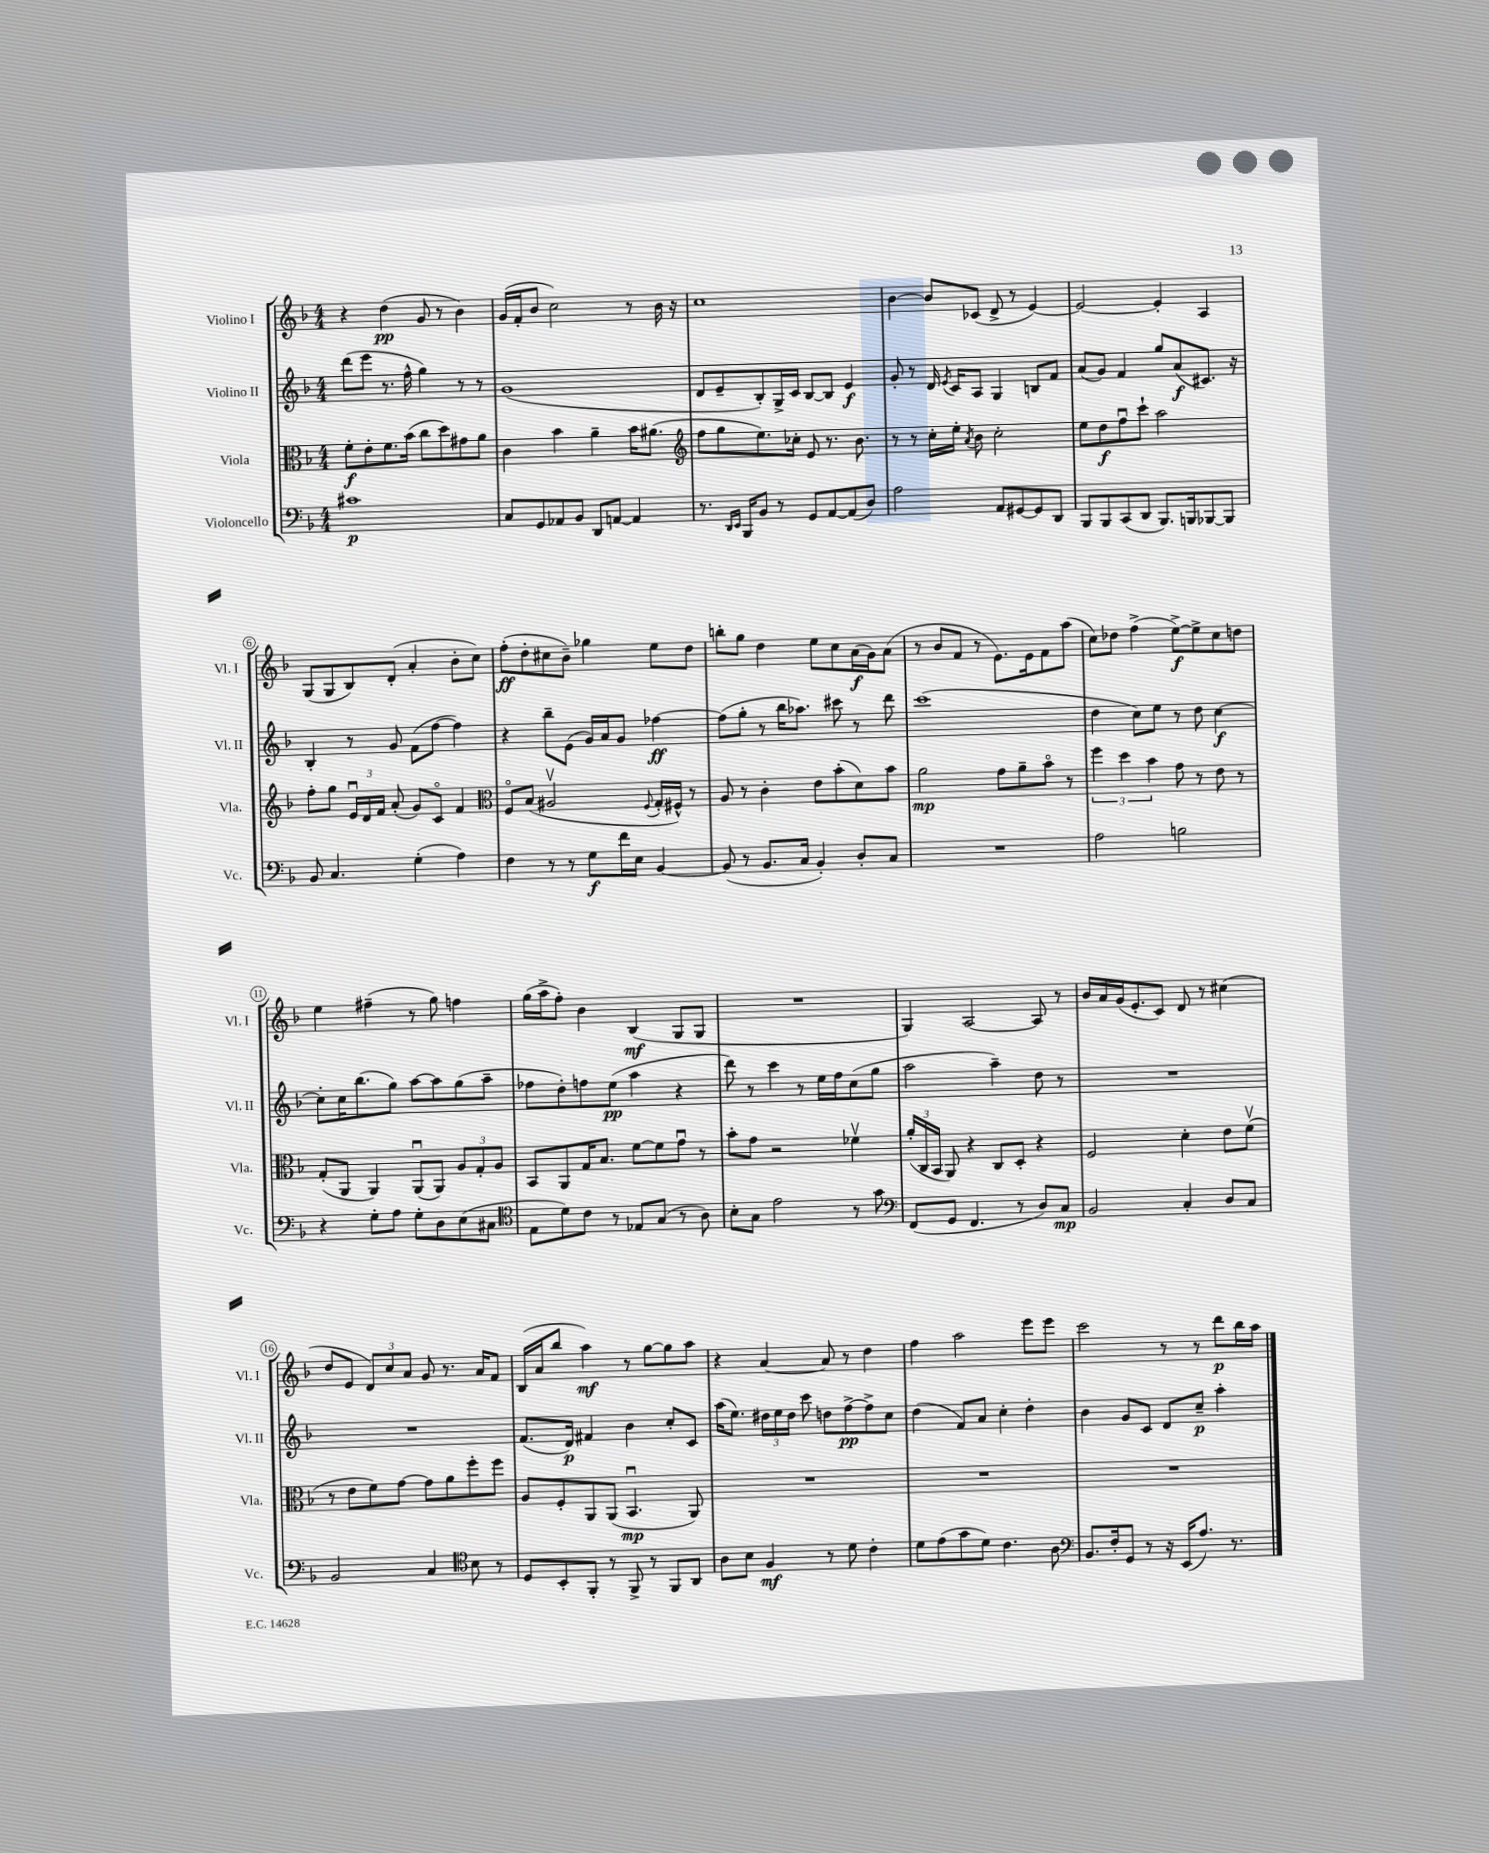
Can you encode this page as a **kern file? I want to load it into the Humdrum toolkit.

**kern	**dynam	**kern	**dynam	**kern	**dynam	**kern	**dynam
*part4	*part4	*part3	*part3	*part2	*part2	*part1	*part1
*staff4	*staff4	*staff3	*staff3	*staff2	*staff2	*staff1	*staff1
*I"Violoncello	*	*I"Viola	*	*I"Violino II	*	*I"Violino I	*
*I'Vc.	*	*I'Vla.	*	*I'Vl. II	*	*I'Vl. I	*
*clefF4	*	*clefC3	*	*clefG2	*	*clefG2	*
*k[b-]	*	*k[b-]	*	*k[b-]	*	*k[b-]	*
*M4/4	*	*M4/4	*	*M4/4	*	*M4/4	*
=1	=1	=1	=1	=1	=1	=1	=1
1c#X	p	8f'\L	f	(8ddd\L	.	4r	.
.	.	8e'\	.	8eee\J	.	.	.
.	.	8.f\	.	8.r	.	(4dd\	pp
.	.	(16b-\Jk	.	16ff^^\	.	.	.
.	.	8cc\L	.	4gg\)	.	8g/	.
.	.	8dd\)	.	.	.	8r	.
.	.	8g#X\	.	8r	.	4b-\)	.
.	.	8a\J	.	8r	.	.	.
=2	=2	=2	=2	=2	=2	=2	=2
8C/L	.	4c\	.	(1g	.	(16g/LL	.
.	.	.	.	.	.	16f'/J	.
8GG/	.	.	.	.	.	8b-/J	.
8AA-X/	.	4b-\	.	.	.	2cc\)	.
8BB-/J	.	.	.	.	.	.	.
8DD/L	.	4a~\	.	.	.	.	.
[8AAn/J	.	.	.	.	.	.	.
4AA/]	.	16b-\KL	.	.	.	8r	.
.	.	(8.a#X\J	.	.	.	.	.
.	.	.	.	.	.	16b-\	.
.	.	.	.	.	.	16r	.
=3	=3	=3	=3	=3	=3	=3	=3
*	*	*clefG2	*	*	*	*	*
8.r	.	8ff\L	.	8d/L	.	1cc	.
.	.	8gg\	.	8e~/	.	.	.
16qqDD/LL	.	.	.	.	.	.	.
16qqEE/JJ	.	.	.	.	.	.	.
16BBB-/KL	.	.	.	.	.	.	.
8BB-/J	.	8.ee\)	.	8B-'/)	.	.	.
8r	.	.	.	16G^/L	.	.	.
.	.	16cc-X'\Jk	.	16c/JJ	.	.	.
8GG/L	.	8e/	.	[8B-/L	.	.	.
[8AA/	.	8.r	.	8B-/J]	.	.	.
(8AA/]	.	.	.	4e/	f	.	.
.	.	8.b-\	.	.	.	.	.
8D/J)	.	.	.	.	.	.	.
=4	=4	=4	=4	=4	=4	=4	=4
2A\	.	8r	.	8g'/	.	[4b-\	.
.	.	8r	.	8r	.	.	.
.	.	16cc'\LL	.	16d/	.	8b-/L]	.
.	.	.	.	8qe/	.	.	.
.	.	16ee'\JJ	.	16c/KL	.	.	.
.	.	8qa/	.	.	.	.	.
.	.	8b-\	.	8A/J	.	(8c-X/J	.
8AA/L	.	2cc'\	.	4G/	.	8d^/	.
[8GG#X/	.	.	.	.	.	8r	.
8GG#/]	.	.	.	8Bn/L	.	[4e/)	.
8DD/J	.	.	.	8f/J	.	.	.
=5	=5	=5	=5	=5	=5	=5	=5
8BBB-/L	.	8ee\L	.	(8a/L	.	2e/_	.
8BBB-/	.	8dd\	f	8g/J)	.	.	.
(8CC/	.	8ffu\	.	4f/	.	.	.
8DD/J	.	8ccc`\J	.	.	.	.	.
8.BBB-/L)	.	2aa\	.	8gg/L	.	4e'/]	.
.	.	.	.	(8a/	f	.	.
16BBBn/k	.	.	.	.	.	.	.
[8BBB-X/	.	.	.	8.c#X/J)	.	4A/	.
8BBB-/J]	.	.	.	.	.	.	.
.	.	.	.	16r	.	.	.
!!LO:LB:g=z
=6	=6	=6	=6	=6	=6	=6	=6
8BB-/	.	8ff'\L	.	4B-'/	.	(8G/L	.
4.C/	.	8gg\J	.	.	.	8G/	.
.	.	24eu/LL	.	8r	.	8B-/)	.
.	.	24d/	.	.	.	.	.
.	.	24f/JJ	.	.	.	.	.
.	.	(8a'/	.	8g/	.	(8d'/J	.
(4G'\	.	8g/L)	.	(8f\L	.	4a'/	.
.	.	8c/J	.	[8ff\J	.	.	.
4A\)	.	4f/	.	4ff\])	.	8b-'\L	.
.	.	.	.	.	.	8cc\J)	.
=7	=7	=7	=7	=7	=7	=7	=7
*	*	*clefC3	*	*	*	*	*
4F\	.	8F/L	.	4r	.	(8ff'\L	ff
.	.	(8B-/J	.	.	.	8dd'\	.
8r	.	2A#Xv/	.	8bb-~\L	.	8cc#X\	.
8r	.	.	.	(8e\J	.	8b-~\J)	.
8G\L	f	.	.	16g/LL)	.	4gg-X\	.
.	.	.	.	16a/J	.	.	.
16f\L	.	.	.	8g/J	.	.	.
16E\JJ	.	.	.	.	.	.	.
.	.	8qqF/	.	.	.	.	.
[4BB-/	.	16G'/LL	.	[4ff-X\	ff	8ee\L	.
.	.	16F#X^^/JJ)	.	.	.	.	.
.	.	8r	.	.	.	8dd\J	.
=8	=8	=8	=8	=8	=8	=8	=8
(8BB-/]	.	8A/	.	(8ff-\L]	.	8bbn'\L	.
8r	.	8r	.	8gg'\J	.	8gg\J	.
8.BB-/L	.	4c'\	.	8r	.	4dd\	.
.	.	.	.	16bb-\KL	.	.	.
16C/Jk	.	.	.	8.aa-X\J)	.	.	.
4BB-'/)	.	8e\L	.	.	.	8ee\L	.
.	.	(8b-'\	.	8ccc#X\	.	8cc\	.
8D'/L	.	8d\)	.	8r	.	(16a\L	f
.	.	.	.	.	.	16g\J)	.
8C/J	.	8b-\J	.	8ddd\	.	(8a\J	.
=9	=9	=9	=9	=9	=9	=9	=9
1r	.	2a\	mp	(1ccc	.	8r	.
.	.	.	.	.	.	8b-/L	.
.	.	.	.	.	.	8f/J	.
.	.	.	.	.	.	8r	.
.	.	8g\L	.	.	.	8.e\L)	.
.	.	8a~\	.	.	.	.	.
.	.	.	.	.	.	16e\k	.
.	.	8b-\J	.	.	.	8f\	.
.	.	8r	.	.	.	(8aa\J	.
=10	=10	=10	=10	=10	=10	=10	=10
2A\	.	6ff\	.	4dd\	.	8cc\L)	.
.	.	.	.	.	.	8dd-X\J	.
.	.	6dd\	.	.	.	.	.
.	.	.	.	8cc\L)	.	(4ff^\	.
.	.	6b-\	.	.	.	.	.
.	.	.	.	8ee\J	.	.	.
2Bn\	.	8g\	.	8r	.	[8ee^\L)	f
.	.	8r	.	8dd\	.	8ee^\]	.
.	.	8e\	.	[4cc\	f	8cc\	.
.	.	8r	.	.	.	8ddn\J	.
!!LO:LB:g=z
=11	=11	=11	=11	=11	=11	=11	=11
4r	.	(8G'/L	.	8cc'\L]	.	4ee\	.
.	.	8AA/J	.	16cc\K	.	.	.
.	.	.	.	(8.bb-\	.	.	.
8G'\L	.	4AA/)	.	.	.	(4ff#X~\	.
8A\J	.	.	.	8gg\J)	.	.	.
8G'\L	.	(8AAu/L	.	[8aa\L	.	8r	.
8D\	.	8AA/J)	.	8aa\]	.	8gg\)	.
(8E\	.	12A/L	.	(8gg\	.	4ffn\	.
.	.	12G'/	.	.	.	.	.
8C#X\J	.	.	.	8aa~\J	.	.	.
.	.	12A/J	.	.	.	.	.
=12	=12	=12	=12	=12	=12	=12	=12
*clefC4	*	*	*	*	*	*	*
8E\L	.	8BB-/L	.	8ff-X\L	.	(16gg\LL	.
.	.	.	.	.	.	16aa^\J	.
8d\)	.	8AA/	.	8dd'\)	.	8ff'\J)	.
8c\J	.	16G/K	.	8ffn\	.	4b-\	.
.	.	8.B-/J	.	.	.	.	.
8r	.	.	.	(8ee\J	pp	.	.
8E-X/L	.	[8f\L	.	4aa\	.	(4B-/	mf
(8G/J	.	8f\]	.	.	.	.	.
8r	.	8gu\J	.	4r	.	8G/L	.
8A\)	.	8r	.	.	.	8G/J	.
=13	=13	=13	=13	=13	=13	=13	=13
8B-'\L	.	8b-'\L	.	8ddd\)	.	1r	.
8G\J	.	8g\J	.	8r	.	.	.
2e\	.	2r	.	4ccc\	.	.	.
.	.	.	.	8r	.	.	.
.	.	.	.	16ee\LL	.	.	.
.	.	.	.	16ff\J	.	.	.
8r	.	4f-Xv\	.	(8cc\	.	.	.
8g\	.	.	.	8gg\J	.	.	.
=14	=14	=14	=14	=14	=14	=14	=14
*clefF4	*	*	*	*	*	*	*
(8FF/L	.	(24a'/LL	.	2aa\	.	4G/)	.
.	.	24C/	.	.	.	.	.
.	.	24BB-/JJ	.	.	.	.	.
8GG/J	.	8AA/)	.	.	.	.	.
4.FF/	.	4r	.	.	.	[2A/	.
.	.	8C/L	.	4aa~\)	.	.	.
8r	.	8D'/J	.	.	.	.	.
8D/L)	.	4r	.	8dd\	.	8A/]	.
8C/J	mp	.	.	8r	.	8r	.
=15	=15	=15	=15	=15	=15	=15	=15
2BB-/	.	2F/	.	1r	.	16b-/LL	.
.	.	.	.	.	.	16a/	.
.	.	.	.	.	.	(16g/J	.
.	.	.	.	.	.	8.e'/	.
.	.	.	.	.	.	8c/J)	.
4C'/	.	4d'\	.	.	.	8d/	.
.	.	.	.	.	.	8r	.
8D/L	.	8e\L	.	.	.	(4cc#X\	.
8C/J	.	(8fv\J	.	.	.	.	.
!!LO:LB:g=z
=16	=16	=16	=16	=16	=16	=16	=16
2BB-/	.	8r	.	1r	.	8dd/L	.
.	.	8e\L	.	.	.	8e/J	.
.	.	8f\)	.	.	.	12d/L)	.
.	.	.	.	.	.	12cc/	.
.	.	[8g\J	.	.	.	.	.
.	.	.	.	.	.	12a/J	.
4C/	.	8g\L]	.	.	.	8g/	.
.	.	8a\	.	.	.	8.r	.
*clefC4	*	*	*	*	*	*	*
8B-\	.	8ff'\	.	.	.	.	.
.	.	.	.	.	.	16a/KL	.
8r	.	8ff\J	.	.	.	8f/J	.
=17	=17	=17	=17	=17	=17	=17	=17
8D/L	.	8A/L	.	(8.f/L	.	(16B-/LL	.
.	.	.	.	.	.	16a/J	.
8BB-'/	.	8F'/	.	.	.	8bb-/J	.
.	.	.	.	16d/Jk)	p	.	.
8FF'/J	.	8AA/	.	4f#X/	.	4aa\)	mf
8r	.	(8AA/J	.	.	.	.	.
8FF^/	.	4.BB-u/	mp	4b-\	.	8r	.
8r	.	.	.	.	.	[8gg\L	.
8FF/L	.	.	.	8cc'/L	.	8gg\]	.
8AA/J	.	8AA/)	.	8c/J	.	8aa\J	.
=18	=18	=18	=18	=18	=18	=18	=18
8A\L	.	1r	.	(16aa\KL	.	4r	.
.	.	.	.	8.ee\J)	.	.	.
8B-\J	.	.	.	.	.	.	.
4F/	mf	.	.	24dd#X\LL	.	[4a/	.
.	.	.	.	24ee\	.	.	.
.	.	.	.	24dd#\JJ	.	.	.
.	.	.	.	8ccc\	.	.	.
8r	.	.	.	8ddn\L	.	8a/]	.
8d\	.	.	.	[8ff^\	pp	8r	.
4c'\	.	.	.	8ff^\]	.	4dd\	.
.	.	.	.	8cc\J	.	.	.
=19	=19	=19	=19	=19	=19	=19	=19
8d\L	.	1r	.	(4dd\	.	4ff\	.
(8e\	.	.	.	.	.	.	.
8g\	.	.	.	8f/L)	.	2aa\	.
8d\J)	.	.	.	8a/J	.	.	.
4.c\	.	.	.	4cc'\	.	.	.
.	.	.	.	4dd'\	.	8eee\L	.
8A\	.	.	.	.	.	8eee\J	.
=20	=20	=20	=20	=20	=20	=20	=20
*clefF4	*	*	*	*	*	*	*
8.BB-/L	.	1r	.	4b-\	.	2ccc\	.
16F'/k	.	.	.	.	.	.	.
8GG/J	.	.	.	8g/L	.	.	.
8r	.	.	.	8c/J	.	.	.
16r	.	.	.	8d/L	.	8r	.
(16EE/KL	.	.	.	.	.	.	.
8.A/J)	.	.	.	8cc~/J	p	8r	.
.	.	.	.	4aa'\	.	8ddd\L	p
8.r	.	.	.	.	.	.	.
.	.	.	.	.	.	16bb-\L	.
.	.	.	.	.	.	16aa\JJ	.
==	==	==	==	==	==	==	==
*-	*-	*-	*-	*-	*-	*-	*-
